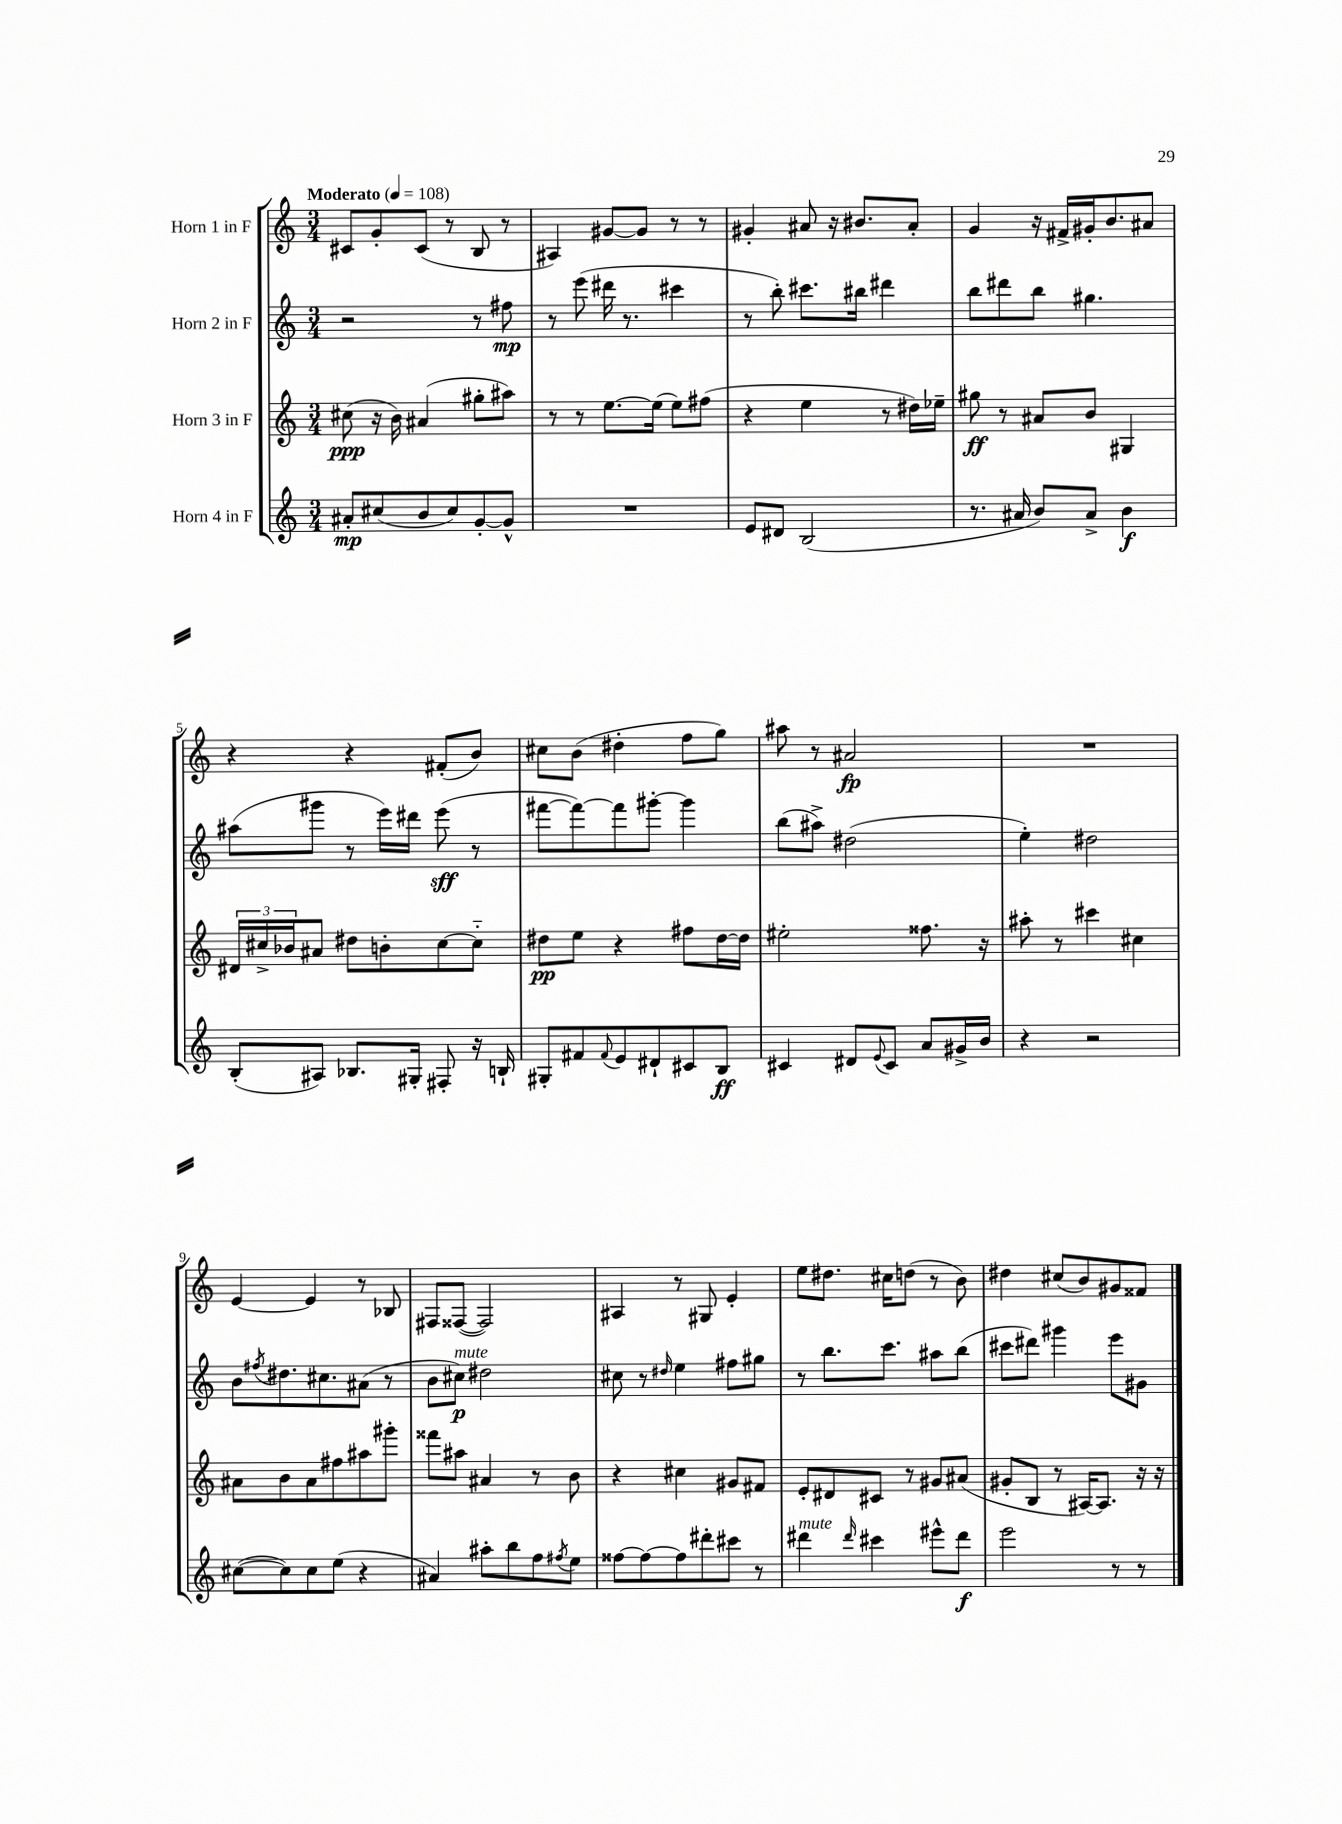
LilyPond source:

<<
\new StaffGroup <<
\new Staff = "s0" \with { instrumentName = "Horn 1 in F" } {
    \clef treble \key c \major \numericTimeSignature \time 3/4 \tempo "Moderato" 4 = 108
    cis'8 g'8-. cis'8( r8 b8 r8 |
    ais4) gis'8~ gis'8 r8 r8 |
    gis'4-. ais'8 r16 bis'8. ais'8-. |
    g'4 r16 fis'16-> gis'16-. b'8. ais'8 |
    r4 r4 fis'8-.( b'8) |
    cis''8 b'8( dis''4-. f''8 g''8) |
    ais''8 r8 ais'2\fp |
    R2. |
    e'4~ e'4 r8 bes8 |
    fis8 fisis8~( fisis2) |
    ais4 r8 gis8 e'4-. |
    e''8 dis''8. cis''16 d''8( r8 b'8) |
    dis''4 cis''8( b'8) gis'8 fisis'8 \bar "|." |
}
\new Staff = "s1" \with { instrumentName = "Horn 2 in F" } {
    \clef treble \key c \major \numericTimeSignature \time 3/4
    r2 r8 fis''8\mp |
    r8 e'''8( dis'''16 r8. cis'''4 |
    r8 b''8-.) cis'''8. bis''16 dis'''4 |
    b''8 dis'''8 b''8 gis''4. |
    ais''8( gis'''8 r8 e'''16) dis'''16 e'''8\sff( r8 |
    fis'''8~ fis'''8~) fis'''8 gis'''8~-. gis'''4 |
    b''8( ais''8->) dis''2( |
    e''4-.) dis''2 |
    b'8 \acciaccatura { fis''8 } dis''8. cis''8. ais'8( r8 |
    b'8 cis''8\p^\markup { \italic "mute" }) dis''2 |
    cis''8 r8 \grace { dis''16 } e''4 fis''8 gis''8 |
    r8 b''8. c'''8. ais''8 b''8( |
    cis'''8 dis'''8) gis'''4 e'''8 gis'8 \bar "|." |
}
\new Staff = "s2" \with { instrumentName = "Horn 3 in F" } {
    \clef treble \key c \major \numericTimeSignature \time 3/4
    cis''8\ppp( r16 b'16) ais'4( gis''8-. ais''8) |
    r8 r8 e''8.~ e''16( e''8) fis''8( |
    r4 e''4 r8 dis''16) ees''16-- |
    gis''8\ff r8 ais'8 b'8 gis4 |
    \tuplet 3/2 { dis'16 cis''16-> bes'16 } ais'8 dis''8 b'8-. cis''8~ cis''8-_ |
    dis''8\pp e''8 r4 fis''8 dis''16~ dis''16 |
    eis''2-. fisis''8. r16 |
    ais''8-. r8 cis'''4 cis''4 |
    ais'8 b'8 ais'8 fis''8 ais''8 gis'''8-. |
    fisis'''8 ais''8 ais'4 r8 b'8 |
    r4 cis''4 gis'8 fis'8 |
    e'8-. dis'8 cis'8 r8 gis'8 ais'8( |
    gis'8-. b8 r8 ais16~) ais8. r16 r16 \bar "|." |
}
\new Staff = "s3" \with { instrumentName = "Horn 4 in F" } {
    \clef treble \key c \major \numericTimeSignature \time 3/4
    ais'8-.\mp cis''8( b'8 cis''8) g'8~-. g'8-^ |
    R2. |
    e'8 dis'8 b2( |
    r8. ais'16 b'8) ais'8-> b'4\f |
    b8-.( ais8) bes8. gis16-. fis8-. r16 b16-! |
    gis8-. fis'8 \appoggiatura { fis'8 } e'8 dis'8-! cis'8 b8\ff |
    cis'4 dis'8 \appoggiatura { e'8 } cis'8 a'8 gis'16-> b'16 |
    r4 r2 |
    cis''8~( cis''8) cis''8 e''8( r4 |
    ais'4) ais''8-. b''8 f''8 \acciaccatura { fis''8 } e''8 |
    fisis''8~ fisis''8~ fisis''8 dis'''8-. cis'''8 r8 |
    dis'''4^\markup { \italic "mute" } \grace { dis'''16 } cis'''4 eis'''8-^ dis'''8\f |
    e'''2 r8 r8 \bar "|." |
}
>>
>>
